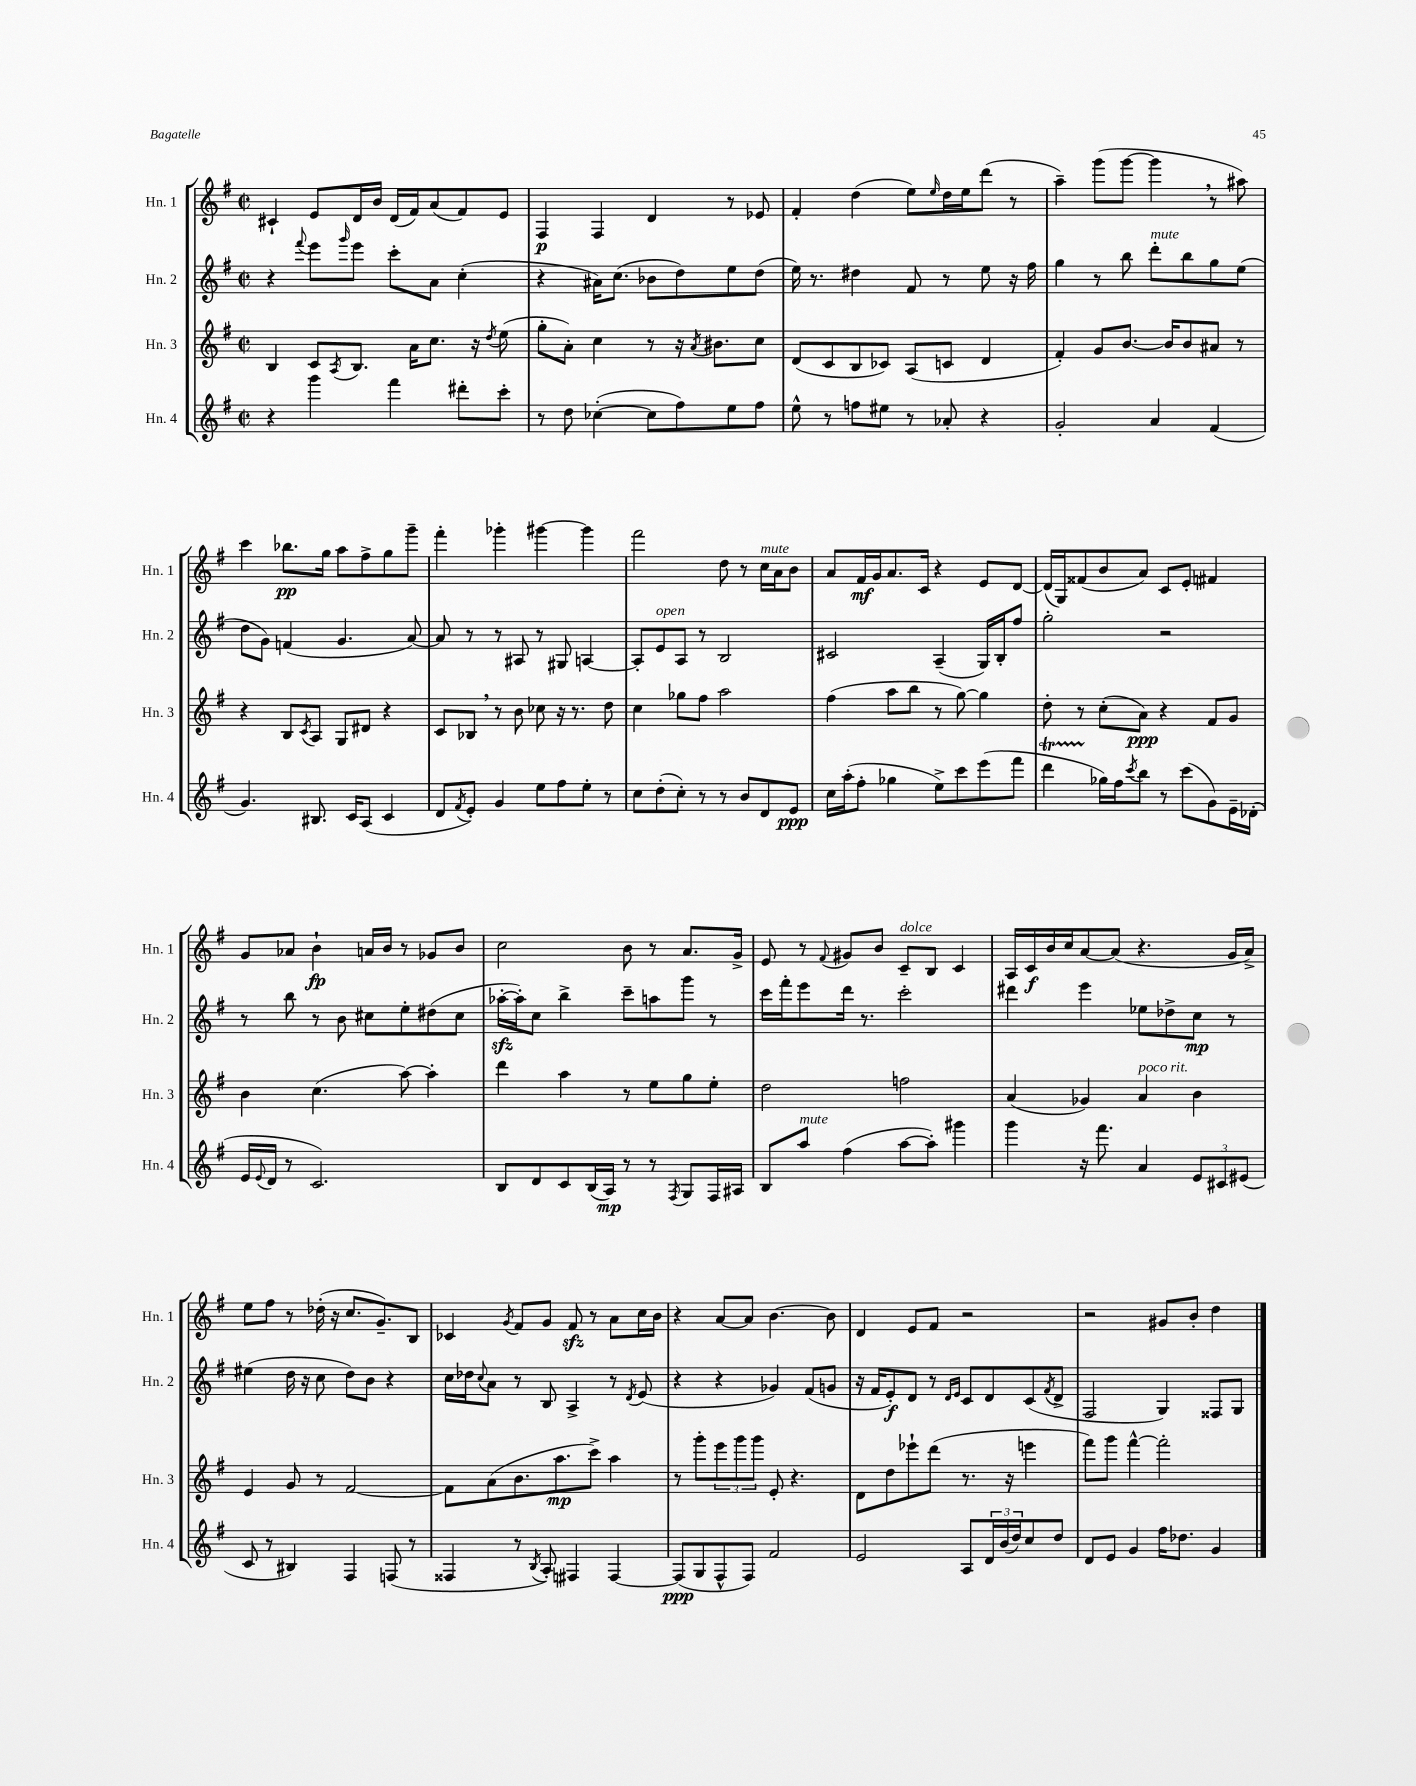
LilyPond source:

<<
\new StaffGroup <<
\new Staff = "s0" \with { instrumentName = "Hn. 1" shortInstrumentName = "Hn. 1" } {
    \clef treble \key g \major \defaultTimeSignature \time 2/2
    cis'4-! e'8 d'16 b'16 d'16( fis'16) a'8( fis'8) e'8 |
    fis4\p fis4 d'4 r8 ees'8 |
    fis'4-. d''4( e''8) \grace { e''16 } d''16 e''16 d'''8( r8 |
    a''4--) g'''8( g'''8~ g'''4 \breathe r8 ais''8) |
    c'''4 bes''8.\pp g''16 a''8 fis''8-> g''8 g'''8-- |
    fis'''4-. ges'''4-. gis'''4~ gis'''4 |
    fis'''2 d''8 r8 c''16^\markup { \italic "mute" } a'16 b'8 |
    a'8 fis'16\mf g'16 a'8. c'16 r4 e'8 d'8~ |
    d'16( g16) fisis'8( b'8 a'8) c'8 e'8-. fis'4 |
    g'8 aes'8 b'4-!\fp a'16 b'16 r8 ges'8 b'8 |
    c''2 b'8 r8 a'8. g'16-> |
    e'8 r8 \appoggiatura { fis'8 } gis'8 b'8 c'8--^\markup { \italic "dolce" } b8 c'4 |
    a16 c'16\f b'16 c''16 a'8~ a'8( r4. g'16 a'16->) |
    e''8 fis''8 r8 des''16-.( r16 c''8. g'8.--) b8 |
    ces'4 \acciaccatura { g'8 } fis'8 g'8 fis'8\sfz r8 a'8 c''16 b'16 |
    r4 a'8~ a'8 b'4.~ b'8 |
    d'4 e'8 fis'8 r2 |
    r2 gis'8 b'8-. d''4 \bar "|." |
}
\new Staff = "s1" \with { instrumentName = "Hn. 2" shortInstrumentName = "Hn. 2" } {
    \clef treble \key g \major \defaultTimeSignature \time 2/2
    r4 \appoggiatura { fis'''8 } e'''8 \grace { g'''16 } e'''8 c'''8-. a'8 c''4-.( |
    r4 ais'16) c''8.( bes'8 d''8) e''8 d''8( |
    e''16) r8. dis''4 fis'8 r8 e''8 r16 fis''16 |
    g''4 r8 b''8 d'''8-.^\markup { \italic "mute" } b''8 g''8 e''8( |
    d''8 g'8) f'4( g'4. a'8~) |
    a'8 r8 r8 ais8 r8 gis8 a4~ |
    a8-. e'8^\markup { \italic "open" } a8 r8 b2 |
    cis'2 a4--( g16) b16-. fis''8 |
    g''2-. r2 |
    r8 b''8 r8 b'8 cis''8 e''8-. dis''8( cis''8 |
    aes''16~-.\sfz aes''16-.) c''8 b''4-> c'''8-- a''8 g'''8 r8 |
    c'''16 fis'''16-. e'''8 d'''16 r8. c'''2-. |
    dis'''4 e'''4 ees''8 des''8-> c''8\mp r8 |
    eis''4( d''16 r16 c''8 d''8) b'8 r4 |
    c''16 des''16 \appoggiatura { c''8 } a'8 r8 b8 a4-> r8 \acciaccatura { d'8 } e'8( |
    r4 r4 ges'4) fis'8( g'8 |
    r16 fis'16 e'8-.\f) d'8 r8 \grace { d'16 e'16 } c'8 d'8 c'8( \acciaccatura { fis'8 } d'8-> |
    fis2 g4) fisis8 g8 \bar "|." |
}
\new Staff = "s2" \with { instrumentName = "Hn. 3" shortInstrumentName = "Hn. 3" } {
    \clef treble \key g \major \defaultTimeSignature \time 2/2
    b4 c'8 \acciaccatura { a8 } b8. a'16 c''8. r16 \acciaccatura { d''8 } e''8( |
    g''8-. a'8-.) c''4 r8 r16 \acciaccatura { a'8 } bis'8. c''8 |
    d'8( c'8 b8 ces'8) a8( c'8 d'4 |
    fis'4-.) g'8 b'8.~ b'16 b'8 ais'8 r8 |
    r4 b8 \acciaccatura { c'8 } a8 g8 dis'8 r4 |
    c'8 bes8 \breathe r8 b'8 ces''8 r16 r8. d''8 |
    c''4 ges''8 fis''8 a''2 |
    fis''4( a''8 b''8 r8 g''8~) g''4 |
    d''8-. r8 c''8-.( a'8\ppp) r4 fis'8 g'8 |
    b'4 c''4.( a''8~) a''4-. |
    d'''4 a''4 r8 e''8 g''8 e''8-. |
    d''2 f''2 |
    a'4( ges'4) a'4^\markup { \italic "poco rit." } b'4 |
    e'4 g'8 r8 fis'2~ |
    fis'8 a'8( b'8. a''8.\mp c'''8->) a''4 |
    r8 g'''8-. \tuplet 3/2 { e'''8 g'''8 g'''8 } e'8-. r4. |
    d'8 d''8 ees'''8-! d'''8( r8. r16 e'''4 |
    fis'''8) g'''8 fis'''4~-^ fis'''2-. \bar "|." |
}
\new Staff = "s3" \with { instrumentName = "Hn. 4" shortInstrumentName = "Hn. 4" } {
    \clef treble \key g \major \defaultTimeSignature \time 2/2
    r4 g'''4 fis'''4 dis'''8-. c'''8-. |
    r8 d''8 ces''4~-.( ces''8 fis''8) e''8 fis''8 |
    e''8-^ r8 f''8 eis''8 r8 aes'8-. r4 |
    g'2-. a'4 fis'4( |
    g'4.) bis8. c'16 a8( c'4 |
    d'8 \acciaccatura { fis'8 } e'8-.) g'4 e''8 fis''8 e''8-. r8 |
    c''8 d''8-.( c''8-.) r8 r8 b'8 d'8 e'8\ppp |
    c''16 a''16-.( fis''8-. ges''4 e''8->) c'''8 e'''8( fis'''8 |
    d'''4\startTrillSpan ges''16\stopTrillSpan) fis''16 \acciaccatura { c'''8 } b''8 r8 c'''8( g'8) e'16-- des'16-.( |
    e'16 \appoggiatura { e'8 } d'16 r8 c'2.) |
    b8 d'8 c'8 b16( a16\mp) r8 r8 \acciaccatura { fis8 } g8 fis16 ais16 |
    b8 a''8^\markup { \italic "mute" } fis''4( a''8~ a''8-.) gis'''4 |
    g'''4 r16 fis'''8. a'4 \tuplet 3/2 { e'8 cis'8 eis'8( } |
    c'8 r8 bis4) fis4 f8( r8 |
    fisis4 r8 \acciaccatura { b8 } a8-.) fis4 fis4~ |
    fis8\ppp( g8 fis8-^ fis8) fis'2 |
    e'2 a8 \tuplet 3/2 { d'16 b'16( d''16) } c''8 d''8 |
    d'8 e'8 g'4 fis''16 des''8. g'4 \bar "|." |
}
>>
>>
\layout { \context { \Score \remove "Bar_number_engraver" } }
